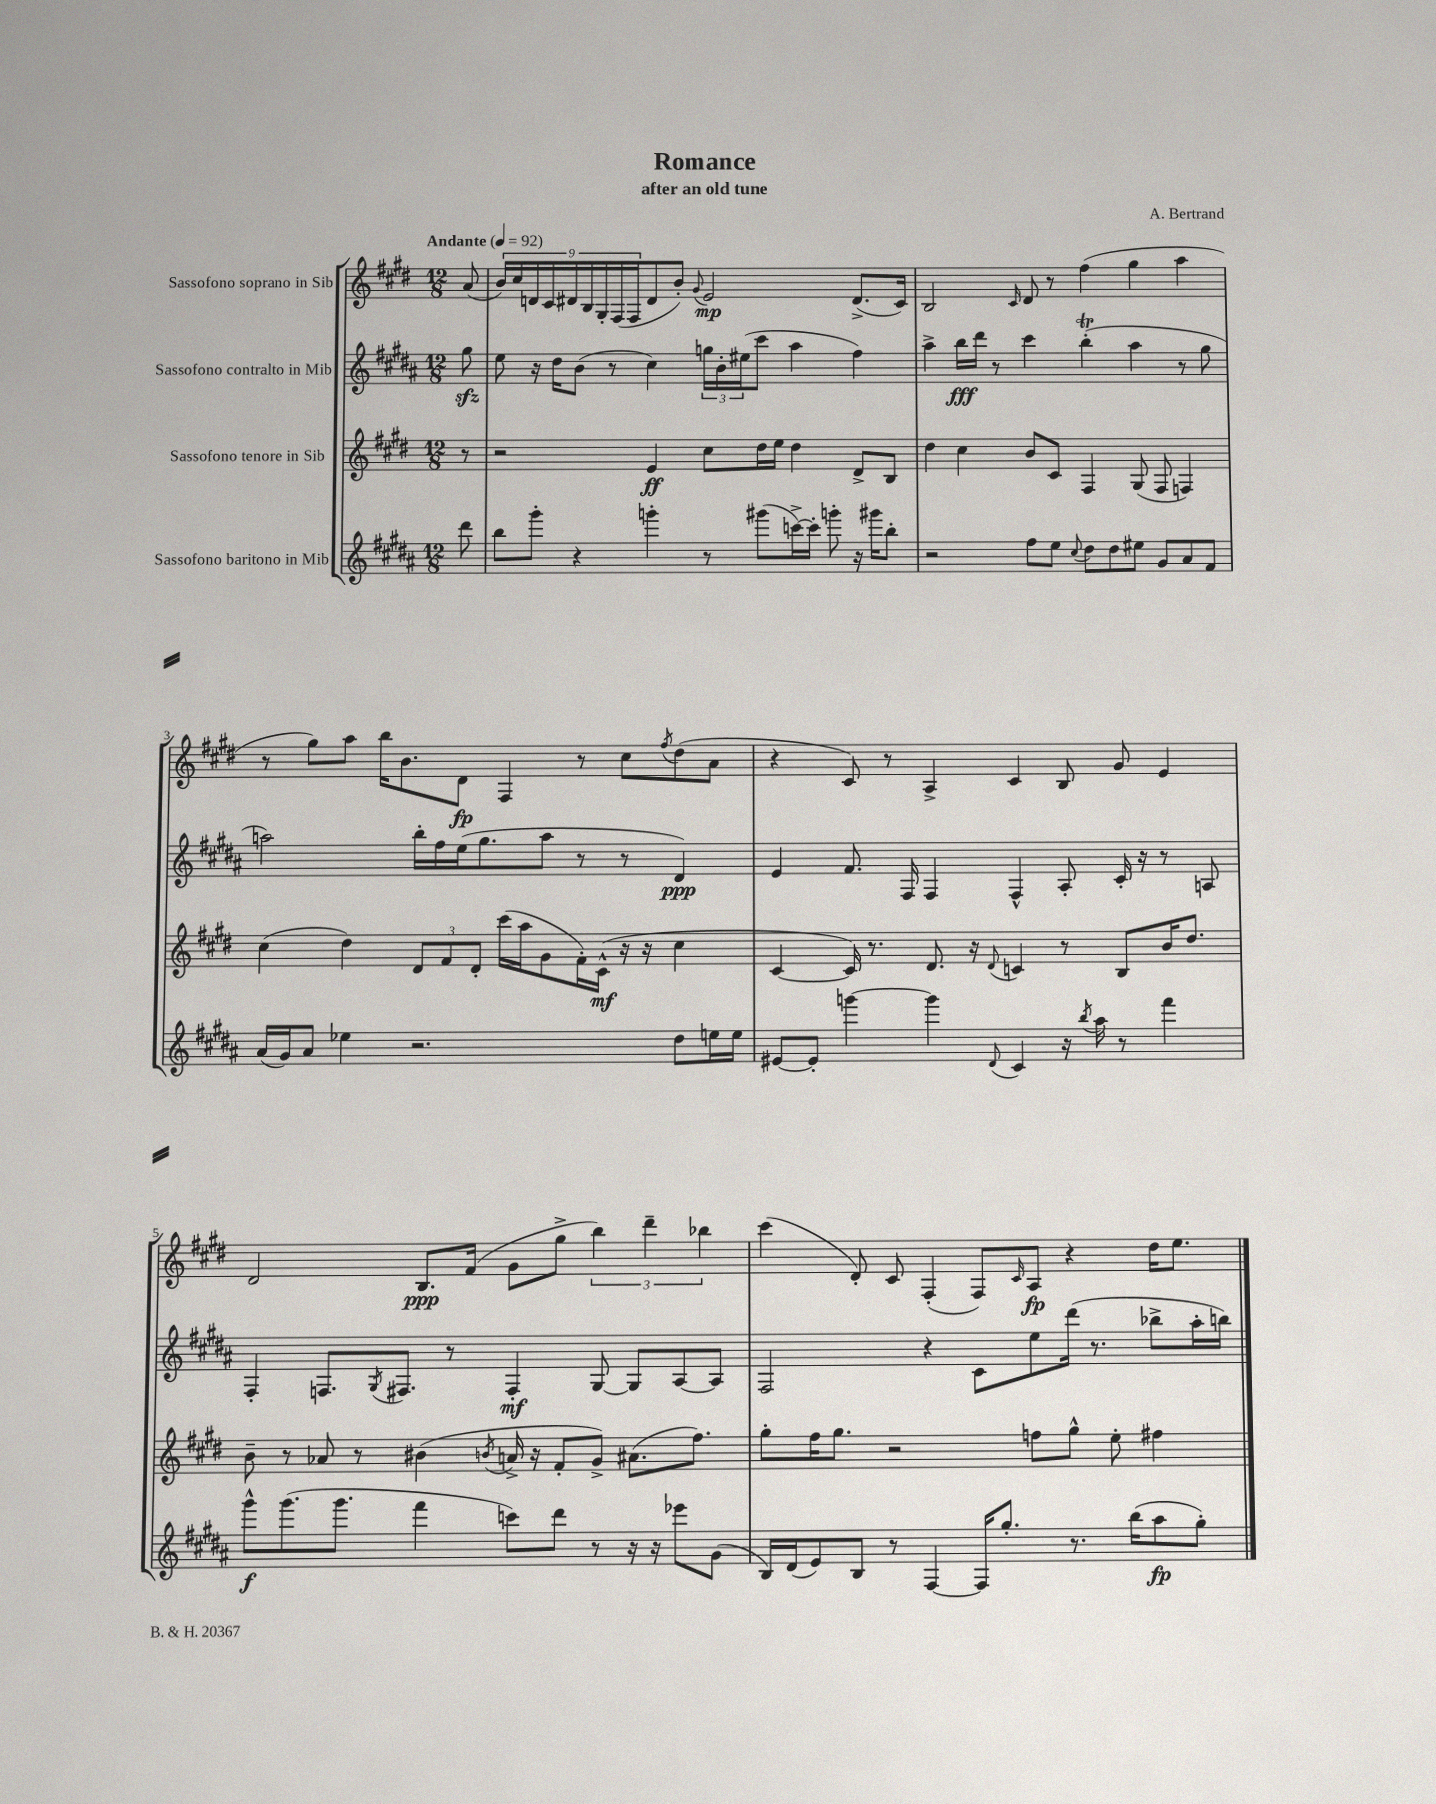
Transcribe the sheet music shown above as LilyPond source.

\header { title = "Romance" composer = "A. Bertrand" subtitle = "after an old tune" }
<<
\new StaffGroup <<
\new Staff = "s0" \with { instrumentName = "Sassofono soprano in Sib" } {
    \clef treble \key e \major \numericTimeSignature \time 12/8 \partial 8 \tempo "Andante" 4 = 92
    a'8( |
    \tuplet 9/8 { b'16) cis''16 d'16 cis'16 dis'16 b16 gis16-. fis16( fis16 } dis'8 b'8-.) \appoggiatura { gis'8 } e'2\mp dis'8.->( cis'16) |
    b2 \grace { cis'16 } dis'8 r8 fis''4( gis''4 a''4 |
    r8 gis''8) a''8 b''16 b'8. dis'8\fp fis4 r8 cis''8 \acciaccatura { fis''8 } dis''8( a'8 |
    r4 cis'8) r8 a4-> cis'4 b8 gis'8 e'4 |
    dis'2 b8.\ppp fis'16( gis'8 gis''8-> \tuplet 3/2 { b''4) dis'''4-- bes''4 } |
    cis'''4( dis'8-.) cis'8 fis4-.( fis8) \grace { cis'16 } a8\fp r4 dis''16 e''8. \bar "|." |
}
\new Staff = "s1" \with { instrumentName = "Sassofono contralto in Mib" } {
    \clef treble \key b \major \numericTimeSignature \time 12/8 \partial 8
    gis''8\sfz |
    e''8 r16 dis''16 b'8( r8 cis''4) \tuplet 3/2 { g''16 b'16-. eis''16( } cis'''8 ais''4 fis''4) |
    ais''4-> b''16\fff dis'''16 r8 cis'''4 b''4-.\trill( ais''4 r8 gis''8 |
    a''2) b''16-. fis''16 e''16( gis''8. a''8 r8 r8 dis'4\ppp) |
    e'4 fis'8. fis16 fis4 fis4-^ ais8-. cis'16-. r16 r8 a8 |
    fis4-. f8. \acciaccatura { gis8 } fis8. r8 fis4-.\mf gis8~ gis8 ais8~ ais8 |
    fis2 r4 cis'8 e''8 dis'''16( r8. bes''8-> ais''16-. b''16) \bar "|." |
}
\new Staff = "s2" \with { instrumentName = "Sassofono tenore in Sib" } {
    \clef treble \key e \major \numericTimeSignature \time 12/8 \partial 8
    r8 |
    r2 e'4\ff cis''8 dis''16 e''16 dis''4 dis'8-> b8 |
    dis''4 cis''4 b'8 cis'8 fis4 gis8( fis8 f4) |
    cis''4( dis''4) \tuplet 3/2 { dis'8 fis'8 dis'8-. } cis'''16( a''16 gis'8 fis'16-.) cis'16-^\mf( r16 r16 cis''4 |
    cis'4~ cis'16) r8. dis'8. r16 \appoggiatura { dis'8 } c'4 r8 b8 b'16 dis''8. |
    b'8-- r8 aes'8 r8 bis'4( \acciaccatura { b'8 } a'16-> r16 fis'8-. gis'8->) ais'8.( fis''8.) |
    gis''8-. fis''16 gis''8. r2 f''8 gis''8-^ e''8-. fis''4 \bar "|." |
}
\new Staff = "s3" \with { instrumentName = "Sassofono baritono in Mib" } {
    \clef treble \key b \major \numericTimeSignature \time 12/8 \partial 8
    dis'''8 |
    b''8 gis'''8-. r4 g'''4-. r8 gis'''8( c'''16~->) c'''16-. g'''8-. r16 gis'''16 b''8-. |
    r2 fis''8 e''8 \appoggiatura { cis''8 } dis''8 dis''8 eis''8 gis'8 ais'8 fis'8 |
    ais'16( gis'16) ais'8 ees''4 r2. dis''8 e''16 e''16 |
    eis'8~ eis'8-. g'''4~ g'''4 \appoggiatura { dis'8 } cis'4 r16 \acciaccatura { b''8 } ais''16 r8 fis'''4 |
    gis'''8-^\f gis'''8.( gis'''8. fis'''4 c'''8) dis'''8 r8 r16 r16 ees'''8 gis'8( |
    b16) dis'16( e'8) b8 r8 fis4~ fis16 gis''8.-. r8. b''16( ais''8\fp gis''8-.) \bar "|." |
}
>>
>>
